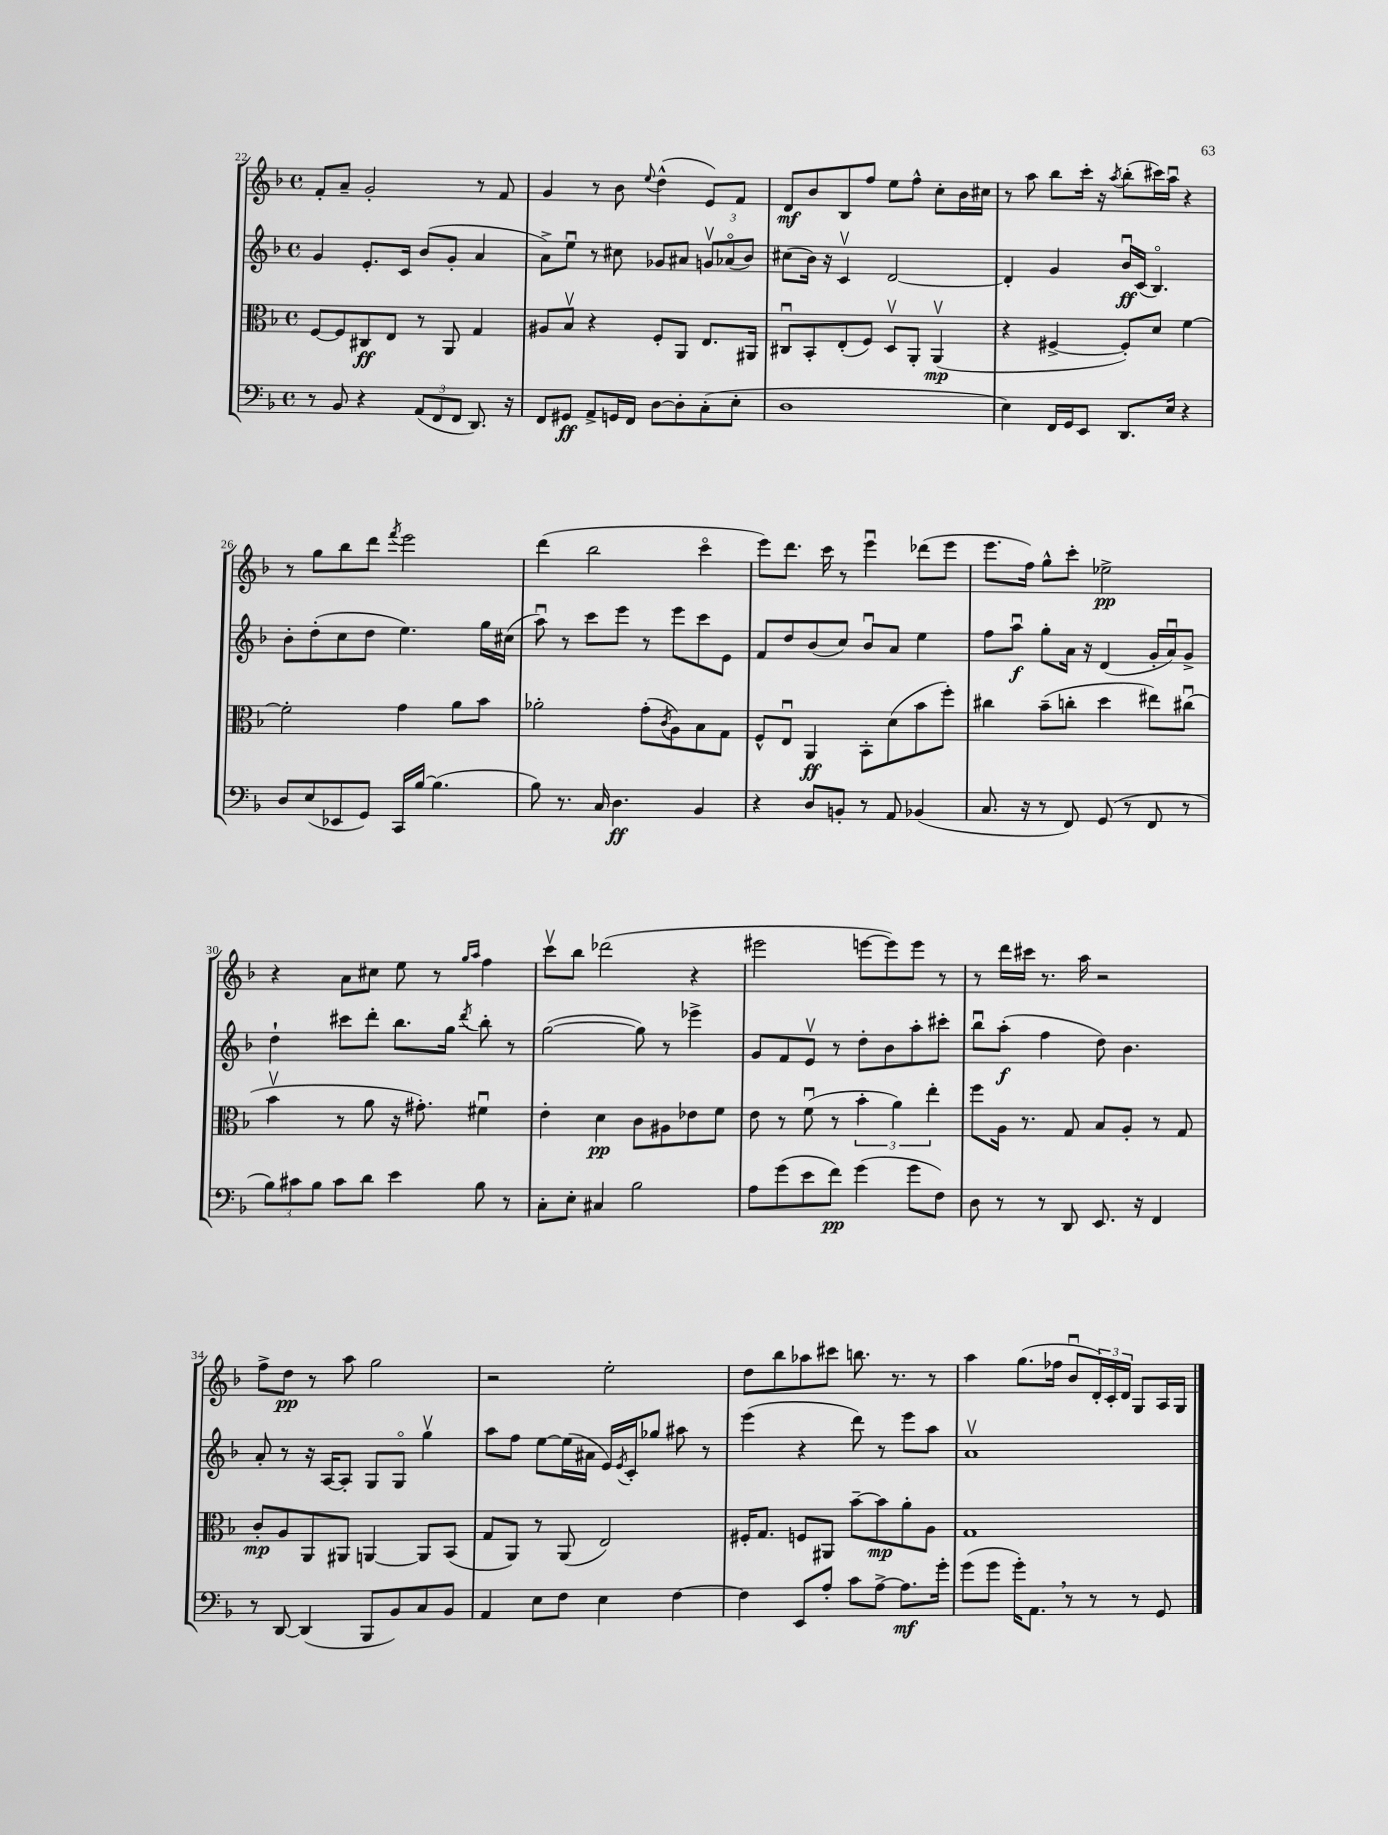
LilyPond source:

<<
\new StaffGroup <<
\new Staff = "s0" {
    \clef treble \key f \major \defaultTimeSignature \time 4/4
    f'8-. a'8-- g'2-. r8 f'8 |
    g'4 r8 bes'8 \appoggiatura { e''8 } d''4-^( e'8) f'8 |
    d'8\mf bes'8 bes8 f''8 e''8 f''8-^ c''8-. bes'16 cis''16 |
    r8 a''8 bes''8 c'''16-. r16 \acciaccatura { a''8 } bes''8-.( cis'''16) a''16\downbow r4 |
    r8 g''8 bes''8 d'''8 \acciaccatura { f'''8 } e'''2 |
    d'''4( bes''2 c'''4\flageolet |
    e'''8) d'''8. c'''16 r8 e'''4\downbow des'''8( e'''8 |
    e'''8. f''16) g''8-^ c'''8-. ees''2->\pp |
    r4 a'8 cis''8 e''8 r8 \grace { g''16 a''16 } f''4 |
    c'''8\upbow bes''8 des'''2( r4 |
    eis'''2 e'''8~ e'''8) e'''8 r8 |
    r8 d'''16 cis'''16 r8. a''16 r2 |
    f''8-> d''8\pp r8 a''8 g''2 |
    r2 e''2-. |
    d''8 bes''8 aes''8 cis'''8 b''8. r8. r8 |
    a''4 g''8.( fes''16 bes'8\downbow \tuplet 3/2 { d'16-.) c'16-. d'16 } g8 a16 g16 \bar "|." |
}
\new Staff = "s1" {
    \clef treble \key f \major \defaultTimeSignature \time 4/4
    g'4 e'8.-. c'16 bes'8( g'8-. a'4 |
    a'8->) e''8\downbow r8 cis''8 ges'8 ais'8 \tuplet 3/2 { g'8\upbow aes'8\flageolet( bes'8) } |
    cis''8( bes'16) r16 c'4\upbow d'2~ |
    d'4-. g'4 bes'16\downbow\ff c'16( bes4.\flageolet) |
    bes'8-. d''8-.( c''8 d''8 e''4.) g''16 cis''16( |
    a''8\downbow) r8 c'''8 e'''8 r8 e'''8 c'''8 e'8 |
    f'8 d''8 bes'8( c''8) bes'8\downbow a'8 e''4 |
    f''8 a''8\downbow\f g''8-. a'16 r16 d'4( g'16-. a'16\downbow) g'8-> |
    d''4-! cis'''8 d'''8-. bes''8. g''16 \acciaccatura { d'''8 } bes''8-. r8 |
    g''2~( g''8) r8 ees'''4-> |
    g'8 f'8 e'8\upbow r8 d''8-. bes'8 a''8-. cis'''8-. |
    bes''8\downbow a''8-.\f( f''4 d''8) bes'4. |
    a'8-. r8 r16 a16~ a8-. g8 g8\flageolet g''4\upbow |
    a''8 f''8 e''8~ e''16( ais'16 e'16) \acciaccatura { e'8 } c'16-. ges''8 ais''8 r8 |
    e'''4( r4 d'''8) r8 e'''8 a''8 |
    a'1\upbow \bar "|." |
}
\new Staff = "s2" {
    \clef alto \key f \major \defaultTimeSignature \time 4/4
    f8~ f8 cis8\ff e8 r8 a,8 g4 |
    ais8 bes8\upbow r4 f8-. a,8 e8. ais,16 |
    cis8\downbow bes,8-. e8-.( f8) d8\upbow a,8-. a,4\upbow\mp( |
    r4 fis4~-> fis8-.) d'8 f'4~ |
    f'2-. g'4 a'8 bes'8 |
    aes'2-. g'8-.( \acciaccatura { c'8 } a8) bes8 g8 |
    f8-^ e8\downbow a,4\ff bes,8-. d'8( bes'8 f''8-.) |
    cis''4 bes'8--( c''8-. d''4 eis''8) cis''8\downbow( |
    bes'4\upbow r8 a'8 r16 gis'8.-.) fis'4\downbow |
    e'4-. d'4\pp c'8 ais8 ees'8 f'8 |
    e'8 r8 f'8\downbow( r8 \tuplet 3/2 { bes'4-. a'4) e''4-. } |
    f''8 a16 r8. g8 bes8 a8-. r8 g8 |
    c'8-.\mp a8 a,8 ais,8 a,4~ a,8 bes,8( |
    g8 a,8) r8 a,8( e2) |
    fis16-. g8. f8 ais,8 bes'8~-- bes'8\mp a'8-. a8 |
    g1 \bar "|." |
}
\new Staff = "s3" {
    \clef bass \key f \major \defaultTimeSignature \time 4/4
    r8 bes,8 r4 \tuplet 3/2 { a,8( f,8 f,8 } d,8.) r16 |
    f,8 gis,8\ff a,8-> g,16 f,16 d8~ d8-. c8-.( e8-. |
    d1 |
    e4) f,16 g,16 e,8 d,8. e16 r4 |
    d8 e8( ees,8 g,8) c,16 bes16~ bes4.( |
    bes8) r8. c16 d4.\ff bes,4 |
    r4 d8 b,8-. r8 a,8 bes,4( |
    c8. r16 r8 f,8) g,8( r8 f,8 r8 |
    \tuplet 3/2 { bes8) cis'8 bes8 } cis'8 d'8 e'4 bes8 r8 |
    c8-. e8-. cis4 bes2 |
    a8 g'8( e'8 f'8\pp) g'4( g'8 f8) |
    d8 r8 r8 d,8 e,8. r16 f,4 |
    r8 d,8~ d,4( bes,,8 bes,8) c8 bes,8 |
    a,4 e8 f8 e4 f4~ |
    f4 e,8 a8-. c'8 a8~-> a8.\mf g'16-. |
    g'8( g'8 g'16-.) a,8. \breathe r8 r8 r8 g,8 \bar "|." |
}
>>
>>
\layout { \context { \Score currentBarNumber = #22 } }
